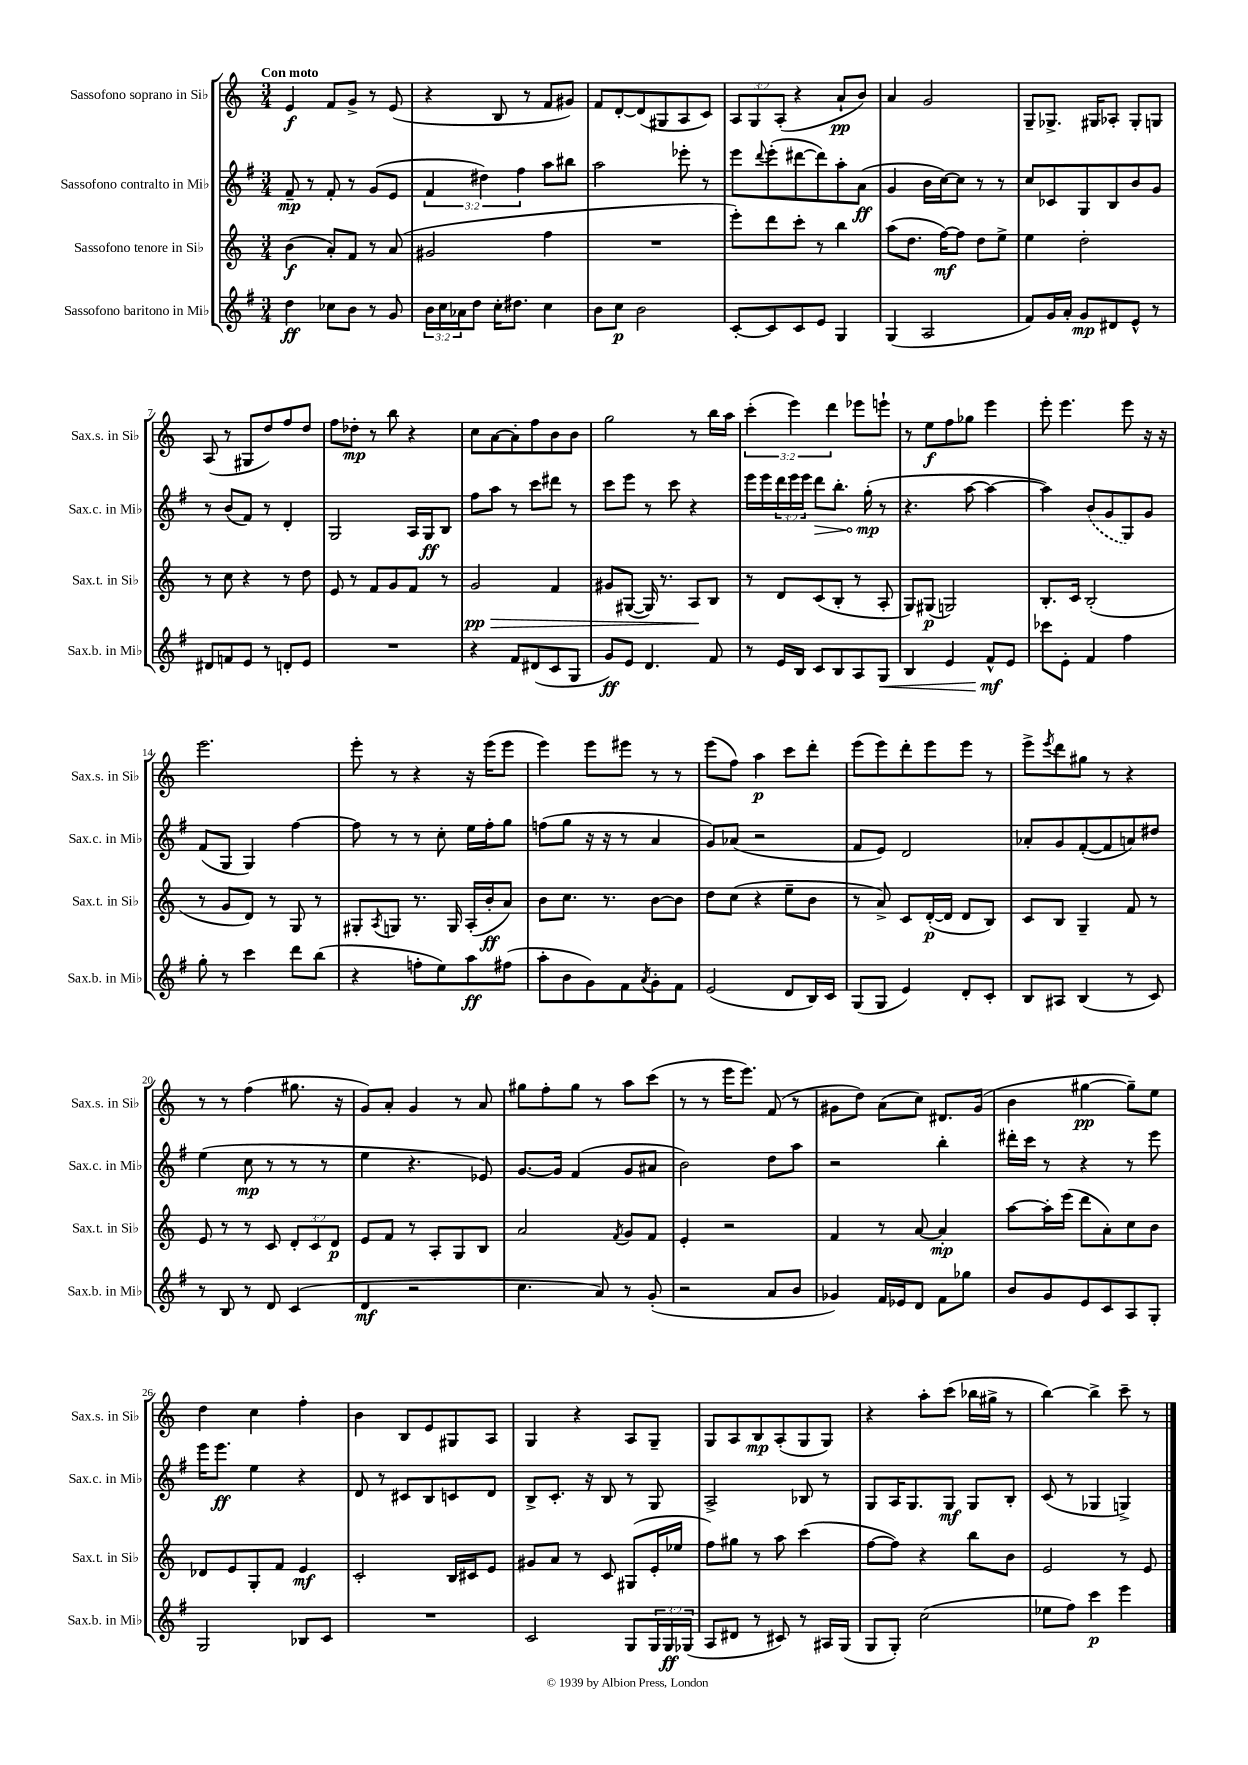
<<
\new StaffGroup <<
\new Staff = "s0" \with { instrumentName = "Sassofono soprano in Sib" shortInstrumentName = "Sax.s. in Sib" } {
    \clef treble \key c \major \numericTimeSignature \time 3/4 \override Staff.TupletNumber.text = #tuplet-number::calc-fraction-text \tempo "Con moto"
    e'4\f f'8 g'8-> r8 e'8( |
    r4 b8 r8 f'8 gis'8) |
    f'8 d'8~-. d'8( gis8 a8 c'8) |
    \tuplet 3/2 { a8 g8 a8-.( } r4 a'8-!\pp b'8) |
    a'4 g'2 |
    g8-- ges8.-> gis16 aes8-. gis8-. g8 |
    a8( r8 gis8 d''8) f''8 d''8 |
    f''8 des''8-.\mp r8 b''8 r4 |
    c''8 a'8~ a'8-. f''8 b'8 b'8 |
    g''2 r8 b''16 a''16 |
    \tuplet 3/2 { c'''4-.( e'''4) d'''4 } ees'''8 e'''8-! |
    r8 e''8\f f''8 ges''8 e'''4 |
    e'''8-. e'''4. e'''8 r16 r16 |
    e'''2. |
    e'''8-. r8 r4 r16 e'''16( e'''8 |
    e'''4) e'''8 eis'''8 r8 r8 |
    e'''8( f''8) a''4\p c'''8 d'''8-. |
    e'''8( e'''8) d'''8-. e'''8 e'''8 r8 |
    e'''8-> \acciaccatura { e'''8 } d'''8 gis''8 r8 r4 |
    r8 r8 f''4( gis''8. r16 |
    g'8) a'8-. g'4 r8 a'8 |
    gis''8 f''8-. gis''8 r8 a''8 c'''8( |
    r8 r8 e'''16 e'''8.) f'8( r8 |
    gis'8 d''8) a'8( c''8) dis'8. gis'16( |
    b'4 gis''4~\pp gis''8--) e''8 |
    d''4 c''4 f''4-. |
    b'4 b8 e'8 gis8 a8 |
    g4 r4 a8 g8-- |
    g8 a8 b8\mp a8-.( g8 g8) |
    r4 a''8-. c'''8( bes''16 gis''16-> r8 |
    b''4~) b''4-> c'''8-- r8 \bar "|." |
}
\new Staff = "s1" \with { instrumentName = "Sassofono contralto in Mib" shortInstrumentName = "Sax.c. in Mib" } {
    \clef treble \key g \major \numericTimeSignature \time 3/4 \override Staff.TupletNumber.text = #tuplet-number::calc-fraction-text
    fis'8--\mp r8 fis'8-. r8 g'8( e'8 |
    \tuplet 3/2 { fis'4 dis''4) fis''4 } a''8 bis''8 |
    a''2 ees'''8-. r8 |
    e'''8 \appoggiatura { d'''8 } e'''8-.( dis'''8~ dis'''8) a''8-. a'8\ff( |
    g'4 b'16 c''16~) c''8 r8 r8 |
    c''8 ces'8 g8 b8 b'8 g'8 |
    r8 b'8( fis'8) r8 d'4-. |
    g2 a16 g16\ff b8 |
    fis''8 a''8 r8 c'''8 dis'''8 r8 |
    c'''8 e'''8 r8 c'''8 r4 |
    e'''16 e'''16 \tuplet 3/2 { d'''16 e'''16 e'''16 } \once \override Hairpin.circled-tip = ##t d'''8\> b''8.-. g''16-.\mp\!( r8 |
    r4. a''8~ a''4~ |
    a''4) \once \slurDashed b'8( g'8 g8) g'8 |
    fis'8( g8 g4) fis''4~ |
    fis''8 r8 r8 c''8-. e''16 fis''16-. g''8 |
    f''8( g''8 r16 r16 r8 a'4 |
    g'8) aes'8( r2 |
    fis'8 e'8) d'2 |
    aes'8-. g'8 fis'8~-.( fis'8 a'8) dis''8 |
    e''4( c''8\mp r8 r8 r8 |
    e''4 r4. ees'8) |
    g'8.~ g'16 fis'4( g'8 ais'8 |
    b'2) d''8 a''8 |
    r2 b''4-. |
    dis'''16-. c'''16 r8 r4 r8 e'''8 |
    e'''16 e'''8.\ff e''4 r4 |
    d'8 r8 cis'8 b8 c'8 d'8 |
    b8-> c'8.-. r16 b8 r8 g8 |
    a2-> bes8 r8 |
    g8 a16 g8. g8\mf g8 b8-. |
    c'8( r8 ges4 g4->) \bar "|." |
}
\new Staff = "s2" \with { instrumentName = "Sassofono tenore in Sib" shortInstrumentName = "Sax.t. in Sib" } {
    \clef treble \key c \major \numericTimeSignature \time 3/4 \override Staff.TupletNumber.text = #tuplet-number::calc-fraction-text
    b'4\f( a'8-.) f'8 r8 a'8( |
    gis'2 f''4 |
    R2. |
    e'''8-.) d'''8 c'''8-. r8 b''4 |
    a''8( d''8. f''16~\mf) f''8 d''8 e''8-> |
    e''4 d''2-. |
    r8 c''8 r4 r8 d''8 |
    e'8 r8 f'8 g'8 f'8 r8 |
    g'2\pp\> f'4 |
    gis'8 gis8~( gis16) r8. a8\! b8 |
    r8 d'8 c'8( b8-. r8 a8-. |
    g8) gis8\p( g2) |
    b8.-. c'16 b2-.( |
    r8 g'8 d'8) r8 g8 r8 |
    gis8-. \acciaccatura { a8 } g8 r8. g16 a16-.( b'16-.\ff a'8) |
    b'8 c''8. r8. b'8~ b'8 |
    d''8 c''8( r4 e''8-- b'8 |
    r8 a'8->) c'8 d'16~-.\p( d'16 d'8 b8) |
    c'8 b8 g4-- f'8 r8 |
    e'8 r8 r8 c'8 \tuplet 3/2 { d'8-. c'8 d'8\p } |
    e'8 f'8 r8 a8-. g8 b8 |
    a'2 \acciaccatura { f'8 } g'8 f'8 |
    e'4-. r2 |
    f'4 r8 a'8~ a'4-.\mp |
    a''8~ a''16-. e'''16( d'''8 a'8-.) c''8 b'8 |
    des'8 e'8 g8-. f'8 e'4\mf |
    c'2-. b16 cis'16 e'8 |
    gis'8 a'8 r8 c'8 gis8( e'16-. ees''16 |
    f''8) gis''8 r8 a''8 c'''4( |
    f''8~ f''8) r4 b''8 b'8 |
    e'2 r8 e'8 \bar "|." |
}
\new Staff = "s3" \with { instrumentName = "Sassofono baritono in Mib" shortInstrumentName = "Sax.b. in Mib" } {
    \clef treble \key g \major \numericTimeSignature \time 3/4 \override Staff.TupletNumber.text = #tuplet-number::calc-fraction-text
    d''4\ff ces''8 b'8 r8 g'8 |
    \tuplet 3/2 { b'16 c''16 aes'16 } d''8 c''16-. dis''8. c''4 |
    b'8 c''8\p b'2 |
    c'8~-. c'8 c'8 e'8 g4 |
    g4( a2 |
    fis'8) g'16 a'16-. g'8\mp dis'8 e'8-^ r8 |
    dis'8 f'8 e'8 r8 d'8-. e'8 |
    R2. |
    r4 fis'8 dis'8( c'8 g8 |
    g'8\ff) e'8 d'4. fis'8 |
    r8 e'16 b16 c'8 b8 a8 g8\< |
    b4 e'4 fis'8-^\mf\! e'8 |
    ces'''8 e'8-. fis'4 fis''4 |
    g''8-. r8 c'''4 d'''8 b''8( |
    r4 f''8-. e''8) a''8\ff fis''8( |
    a''8-. b'8 g'8) fis'8 \acciaccatura { a'8 } g'8-. fis'8 |
    e'2( d'8 b16) c'16 |
    g8( g8 e'4) d'8-. c'8-. |
    b8 ais8 b4( r8 c'8) |
    r8 b8 r8 d'8 c'4( |
    d'4\mf r2 |
    c''4. a'8) r8 g'8-.( |
    r2 a'8 b'8 |
    ges'4) fis'16 ees'16 d'8 fis'8 ges''8 |
    b'8 g'8 e'8 c'8 a8 g8-. |
    g2 bes8 c'8 |
    R2. |
    c'2 g8 \tuplet 3/2 { g16 g16\ff ges16( } |
    a8 dis'8 r8 cis'8) r8 ais16 g16( |
    g8 g8-.) c''2( |
    ees''8 fis''8) c'''4\p e'''4 \bar "|." |
}
>>
>>
